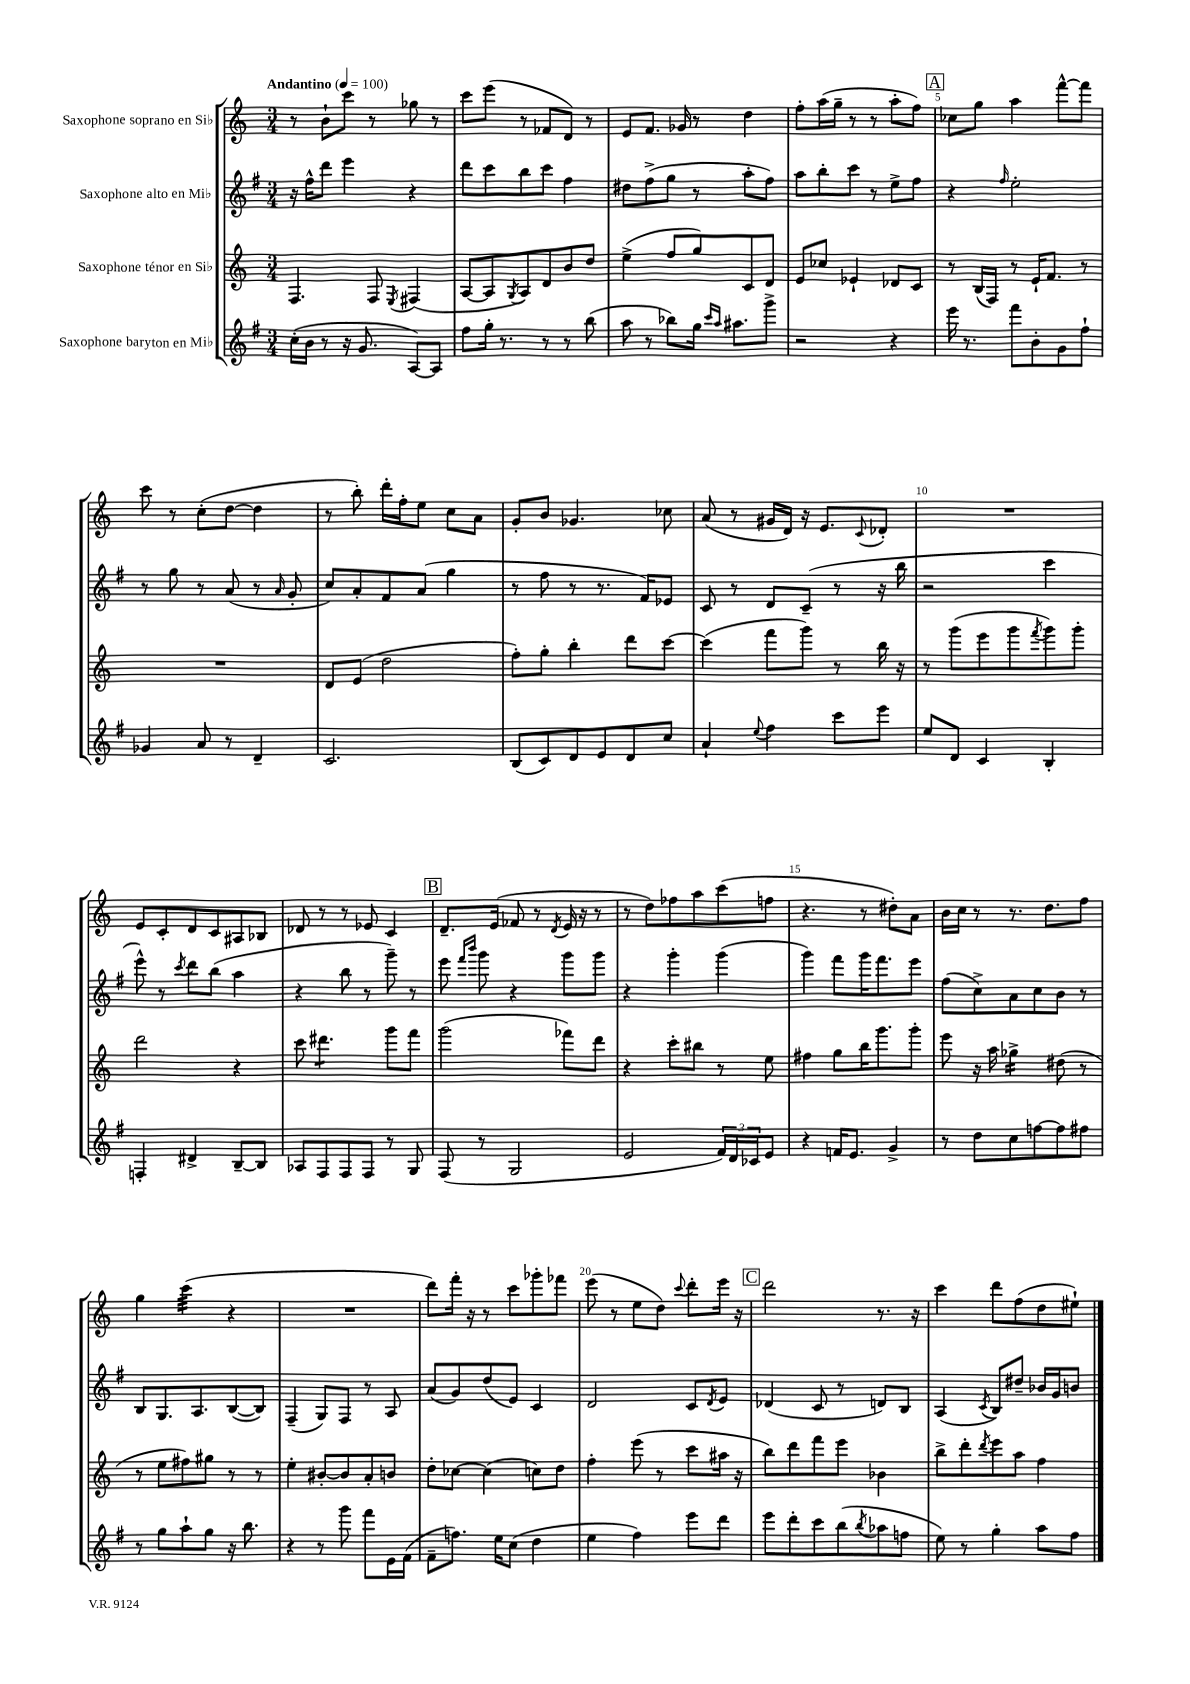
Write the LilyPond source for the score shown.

<<
\new StaffGroup <<
\new Staff = "s0" \with { instrumentName = "Saxophone soprano en Sib" } {
    \clef treble \key c \major \numericTimeSignature \time 3/4 \tempo "Andantino" 4 = 100
    r8 b'8-! c'''8 r8 ges''8 r8 |
    c'''8 e'''8( r8 fes'8 d'8) r8 |
    e'8 f'8. ges'16 r8 d''4 |
    f''8-. a''16( g''16-- r8 r8 a''8-. f''8) |
    \mark \markup { \box "A" } ces''8 g''8 a''4 f'''8~-^ f'''8 |
    c'''8 r8 c''8-.( d''8~ d''4 |
    r8 b''8-.) d'''16-. f''16-. e''8 c''8 a'8 |
    g'8-. b'8 ges'4. ces''8 |
    a'8( r8 gis'16 d'16) r16 e'8. \appoggiatura { c'8 } des'8-. |
    R2. |
    e'8 c'8-. d'8 c'8 ais8 bes8 |
    des'8 r8 r8 ees'8 c'4 |
    \mark \markup { \box "B" } d'8.-- e'16( fes'8 r8 \acciaccatura { d'8 } e'16 r16 r8 |
    r8 d''8) fes''8 a''8 c'''8( f''8 |
    r4. r8 dis''8-.) a'8 |
    b'16 c''16 r8 r8. d''8. f''8 |
    g''4 c'''4:32( r4 |
    R2. |
    d'''8) f'''16-. r16 r8 c'''8 ges'''8-. fes'''8 |
    e'''8( r8 e''8 d''8) \appoggiatura { c'''8 } d'''8-. e'''16 r16 |
    \mark \markup { \box "C" } d'''2 r8. r16 |
    c'''4 d'''8 f''8( d''8 eis''8-!) \bar "|." |
}
\new Staff = "s1" \with { instrumentName = "Saxophone alto en Mib" } {
    \clef treble \key g \major \numericTimeSignature \time 3/4
    r16 fis''16-^ d'''8 e'''4 r4 |
    d'''8 c'''8 b''8 c'''8 fis''4 |
    dis''8 fis''8->( g''8 r8 a''8-. fis''8) |
    a''8 b''8-. c'''8 r8 e''8-> fis''8 |
    \mark \markup { \box "A" } r4 \grace { fis''16 } e''2-. |
    r8 g''8 r8 a'8( r8 \grace { a'16 } g'8-. |
    c''8) a'8-. fis'8 a'8( g''4 |
    r8 fis''8 r8 r8. fis'16) ees'8 |
    c'8 r8 d'8 c'8--( r8 r16 b''16 |
    r2 c'''4 |
    e'''8-^) r8 \acciaccatura { c'''8 } d'''8 b''8( a''4 |
    r4 b''8 r8 g'''8--) r8 |
    \mark \markup { \box "B" } e'''8 \grace { fis'''16 b'''16 } g'''8 r4 g'''8 g'''8 |
    r4 g'''4-. g'''4( |
    g'''4) fis'''8 g'''16 fis'''8. e'''8 |
    fis''8( c''8->) a'8 c''8 b'8 r8 |
    b8 g8. a8. b8~( b8) |
    fis4--( g8) fis8 r8 a8 |
    a'8( g'8) d''8( e'8) c'4 |
    d'2 c'8 \acciaccatura { d'8 } e'8 |
    \mark \markup { \box "C" } des'4( c'8 r8 d'8) b8 |
    a4( \acciaccatura { c'8 } b8) dis''8-- bes'16 g'16 b'8 \bar "|." |
}
\new Staff = "s2" \with { instrumentName = "Saxophone ténor en Sib" } {
    \clef treble \key c \major \numericTimeSignature \time 3/4
    f4. f8 \acciaccatura { e8 } fis4( |
    a8~ a8 \acciaccatura { g8 } a8) d'8 b'8 d''8 |
    e''4->( f''8 g''8) c'8 d'8 |
    e'8 ces''8 ees'4-! des'8 c'8 |
    \mark \markup { \box "A" } r8 b16( f16) r8 e'16-! f'8. r8 |
    R2. |
    d'8 e'8( d''2 |
    f''8-.) g''8-. b''4-. d'''8 c'''8~ |
    c'''4( f'''8 g'''8) r8 b''16 r16 |
    r8 g'''8( e'''8 g'''8 \acciaccatura { f'''8 } g'''8) g'''8-. |
    d'''2 r4 |
    c'''8 dis'''4.:8 g'''8 f'''8 |
    \mark \markup { \box "B" } g'''2( fes'''8) d'''8 |
    r4 c'''8-. bis''8 r8 e''8 |
    fis''4 g''8 b''16 g'''8. g'''8-. |
    e'''8 r16 a''16 ges''4:16-> dis''8( r8 |
    r8 e''8 fis''8) gis''8 r8 r8 |
    e''4-. bis'8~-. bis'8 a'8-. b'8 |
    d''8-. ces''8~ ces''4( c''8) d''8 |
    f''4-. e'''8( r8 c'''8 ais''16 r16 |
    \mark \markup { \box "C" } b''8) d'''8 f'''8 e'''8 bes'4 |
    b''8-> d'''8-. \acciaccatura { d'''8 } e'''8 a''8 f''4 \bar "|." |
}
\new Staff = "s3" \with { instrumentName = "Saxophone baryton en Mib" } {
    \clef treble \key g \major \numericTimeSignature \time 3/4
    c''16-.( b'16 r8 r16 g'8. a8~) a8 |
    fis''8 g''16-. r8. r8 r8 b''8( |
    a''8 r8 bes''8) g''16 \grace { c'''16 a''16 } ais''8. g'''8-> |
    r2 r4 |
    \mark \markup { \box "A" } e'''16 r8. fis'''8 b'8-. g'8 fis''8-! |
    ges'4 a'8 r8 d'4-- |
    c'2. |
    b8( c'8) d'8 e'8 d'8 c''8 |
    a'4-! \appoggiatura { e''8 } fis''4 c'''8 e'''8 |
    e''8 d'8 c'4 b4-. |
    f4-. dis'4-> b8~-- b8 |
    aes8 fis8 fis8 fis8 r8 g8 |
    \mark \markup { \box "B" } fis8( r8 g2 |
    e'2 \tuplet 3/2 { fis'16) d'16 ces'16 } e'8 |
    r4 f'16 e'8. g'4-> |
    r8 d''8 c''8 f''8~ f''8 fis''8 |
    r8 g''8 a''8-! g''8 r16 b''8. |
    r4 r8 g'''8 fis'''8 e'16 fis'16( |
    fis'8-- f''8.) e''16 c''8( d''4 |
    e''4 fis''4) e'''8 d'''8 |
    \mark \markup { \box "C" } e'''8 d'''8-. c'''8 b''8( \acciaccatura { b''8 } aes''8 f''8 |
    e''8) r8 g''4-. a''8 fis''8 \bar "|." |
}
>>
>>
\layout { \context { \Score \override BarNumber.break-visibility = ##(#f #t #t) barNumberVisibility = #(every-nth-bar-number-visible 5) } }
